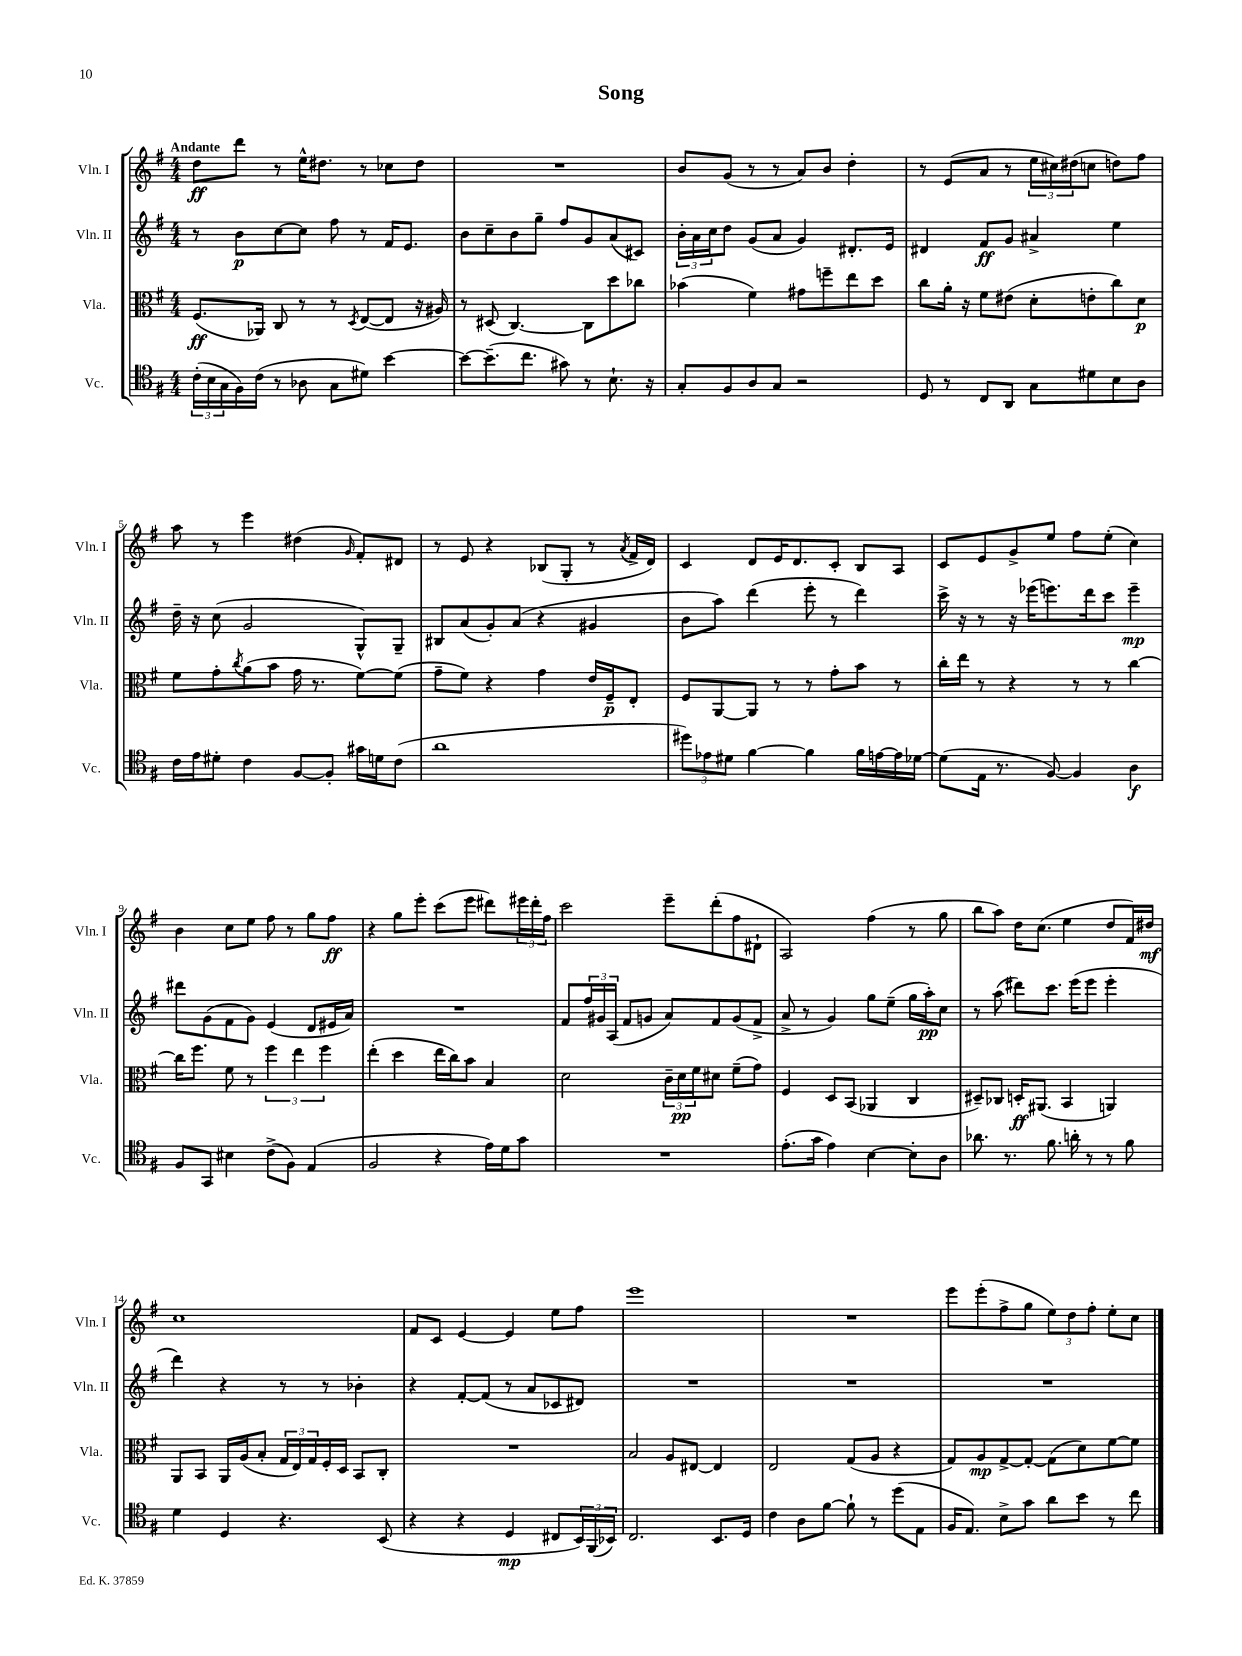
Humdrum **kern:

**kern	**kern	**kern	**kern
*staff4	*staff3	*staff2	*staff1
*clefC4	*clefC3	*clefG2	*clefG2
*k[f#]	*k[f#]	*k[f#]	*k[f#]
*M4/4	*M4/4	*M4/4	*M4/4
(24c'	(8.F#	8r	8dd
24B	.	.	.
24G	.	.	.
16F#)	.	8b	8ddd
(16c	16AA-)	.	.
8r	8C	[8cc	8r
8A-	8r	8cc]	16ee^^
.	.	.	8.dd#
8G	8r	8ff#	.
.	8qD	.	.
8d#)	([8E	8r	8r
[4b	8E]	16f#	8cc-
.	.	8.e	.
.	16r	.	8dd#
.	16A#)	.	.
=	=	=	=
8b_	8r	8b	1r
(8.b~]	(8D#	8cc~	.
.	[4.C)	8b	.
8.cc	.	.	.
.	.	8gg~	.
8g#)	.	8ff#	.
8r	8C]	8g	.
8.B`	8dd	(8a	.
.	8cc-	8c#)	.
16r	.	.	.
=	=	=	=
8G'	(4b-	24b'	8b
.	.	24a	.
.	.	24cc	.
8F#	.	8dd	(8g
8A	4f#)	(8g	8r
8G	.	8a	8r
2r	8g#	4g)	8a)
.	8ff~	.	8b
.	8ee	8.d#'	4dd'
.	8dd	.	.
.	.	16e	.
=	=	=	=
8D	8cc	4d#	8r
8r	16a'	.	(8e
.	16r	.	.
8C	8f#	8f#	8a
8AA	(8e#	8g	8r
8G	8d'	4a#^	24ee
.	.	.	24cc#)
.	.	.	(24dd#
8d#	8e'	.	8cc
8B	8cc)	4ee	8dd)
8A	8d	.	8ff#
=	=	=	=
16c	8f#	16dd~	8aa
16e	.	16r	.
8d#'	8g'	(8cc	8r
.	8qcc	.	.
4c	(8a	2g	4eee
.	8b	.	.
[8F#	16g	.	(4dd#
.	8.r	.	.
8F#']	.	.	.
.	.	.	16qqg
16g#	[8f#)	8G^^)	8f#')
16d	.	.	.
(8c	(8f#]	8G~	8d#
=	=	=	=
1a	8g~	8B#	8r
.	8f#)	(8a	8e
.	4r	8g')	4r
.	.	(8a	.
.	4g	4r	(8B-
.	.	.	8G'
.	16e	4g#	8r
.	16F#~	.	.
.	.	.	8qa
.	8E'	.	16f#^
.	.	.	16d)
=	=	=	=
12dd#)	8F#	8b	4c
12e-	.	.	.
.	[8AA	8aa)	.
12d#	.	.	.
[4f#	8AA]	(4ddd	8d
.	8r	.	16e
.	.	.	8.d
4f#]	8r	8eee'	.
.	8g'	8r	8c'
16f#	8b	4ddd)	8B
[16e	.	.	.
16e]	8r	.	8A
[16d-	.	.	.
=	=	=	=
(8d-]	16cc'	16ccc^	8c
.	16ee	16r	.
16E	8r	8r	8e
8.r	.	.	.
.	4r	16r	8g^
.	.	(16eee-	.
[8F#)	.	8.eee)	8ee
4F#]	8r	.	8ff#
.	.	16ddd	.
.	8r	8ccc	(8ee'
4A	[4cc	4eee~	4cc)
=	=	=	=
8F#	16cc]	8ddd#	4b
.	8.ff#	.	.
8GG	.	(8g	.
4B#	8f#	8f#	8cc
.	8r	8g)	8ee
(8c^	6ff#	(4e	8ff#
8F#)	.	.	8r
.	6ee	.	.
(4E	.	8d	8gg
.	6ff#	.	.
.	.	16e#	8ff#
.	.	16a)	.
=	=	=	=
2F#	(4ee'	1r	4r
.	4dd	.	8gg
.	.	.	8eee'
4r	16ee	.	(8ccc
.	16cc)	.	.
.	8b	.	8eee
16e)	4B	.	8ddd#)
16d	.	.	.
8g	.	.	24eee#
.	.	.	24ddd#'
.	.	.	24ff#
=	=	=	=
1r	2d	8f#	2ccc
.	.	24ff#	.
.	.	24g#	.
.	.	(24A	.
.	.	8f#	.
.	.	8g	.
.	24c~	8a)	8eee~
.	24d	.	.
.	24f#	.	.
.	8d#	8f#	(8ddd'
.	(8f#~	(8g	8ff#
.	8g)	8f#^	8d#`
=	=	=	=
(8.e'	4F#	8a^	2A)
.	.	8r	.
16g	.	.	.
4e)	8D	4g)	.
.	(8BB	.	.
[4B	4AA-	8gg	(4ff#
.	.	(8ee~	.
8B']	4C	16gg	8r
.	.	16aa')	.
8A	.	8cc	8gg
=	=	=	=
8.a-	8D#~)	8r	8bb
.	8C-	(8aa	8aa)
8.r	.	.	.
.	16D'	8ddd#)	16dd
.	(8.AA#	.	(8.cc
8.f#	.	8.ccc	.
.	4BB	.	4ee
16a'	.	(16eee	.
8r	.	8eee	.
8r	4AA)	4eee'	8dd
8f#	.	.	16f#)
.	.	.	16dd#
=	=	=	=
4d	8AA	4ddd)	1cc
.	8BB	.	.
4D	16AA	4r	.
.	(16A	.	.
.	8B'	.	.
4.r	24G	8r	.
.	24E)	.	.
.	24G	.	.
.	16F#'	8r	.
.	16D	.	.
.	8BB	4b-'	.
(8BB	8C'	.	.
=	=	=	=
4r	1r	4r	8f#
.	.	.	8c
4r	.	[8f#'	[4e
.	.	(8f#]	.
4D	.	8r	4e]
.	.	8a	.
8C#	.	8c-	8ee
24BB)	.	8d#)	8ff#
(24FF#	.	.	.
24BB-)	.	.	.
=	=	=	=
2.C	2B	1r	1eee
.	8A	.	.
.	[8E#	.	.
8.BB	4E#]	.	.
16D	.	.	.
=	=	=	=
4c	2E	1r	1r
8A	.	.	.
[8f#	.	.	.
8f#`]	(8G	.	.
8r	8A	.	.
(8dd	4r	.	.
8E	.	.	.
=	=	=	=
16F#	8G)	1r	8eee
8.E)	.	.	.
.	8A	.	(8eee'
8B^	[8G^	.	8ff#^
8g	8G'_	.	8gg
8a	(8G]	.	12ee)
.	.	.	12dd
8b	8d)	.	.
.	.	.	12ff#'
8r	[8f#	.	8ee'
8cc	8f#]	.	8cc
==	==	==	==
*-	*-	*-	*-
